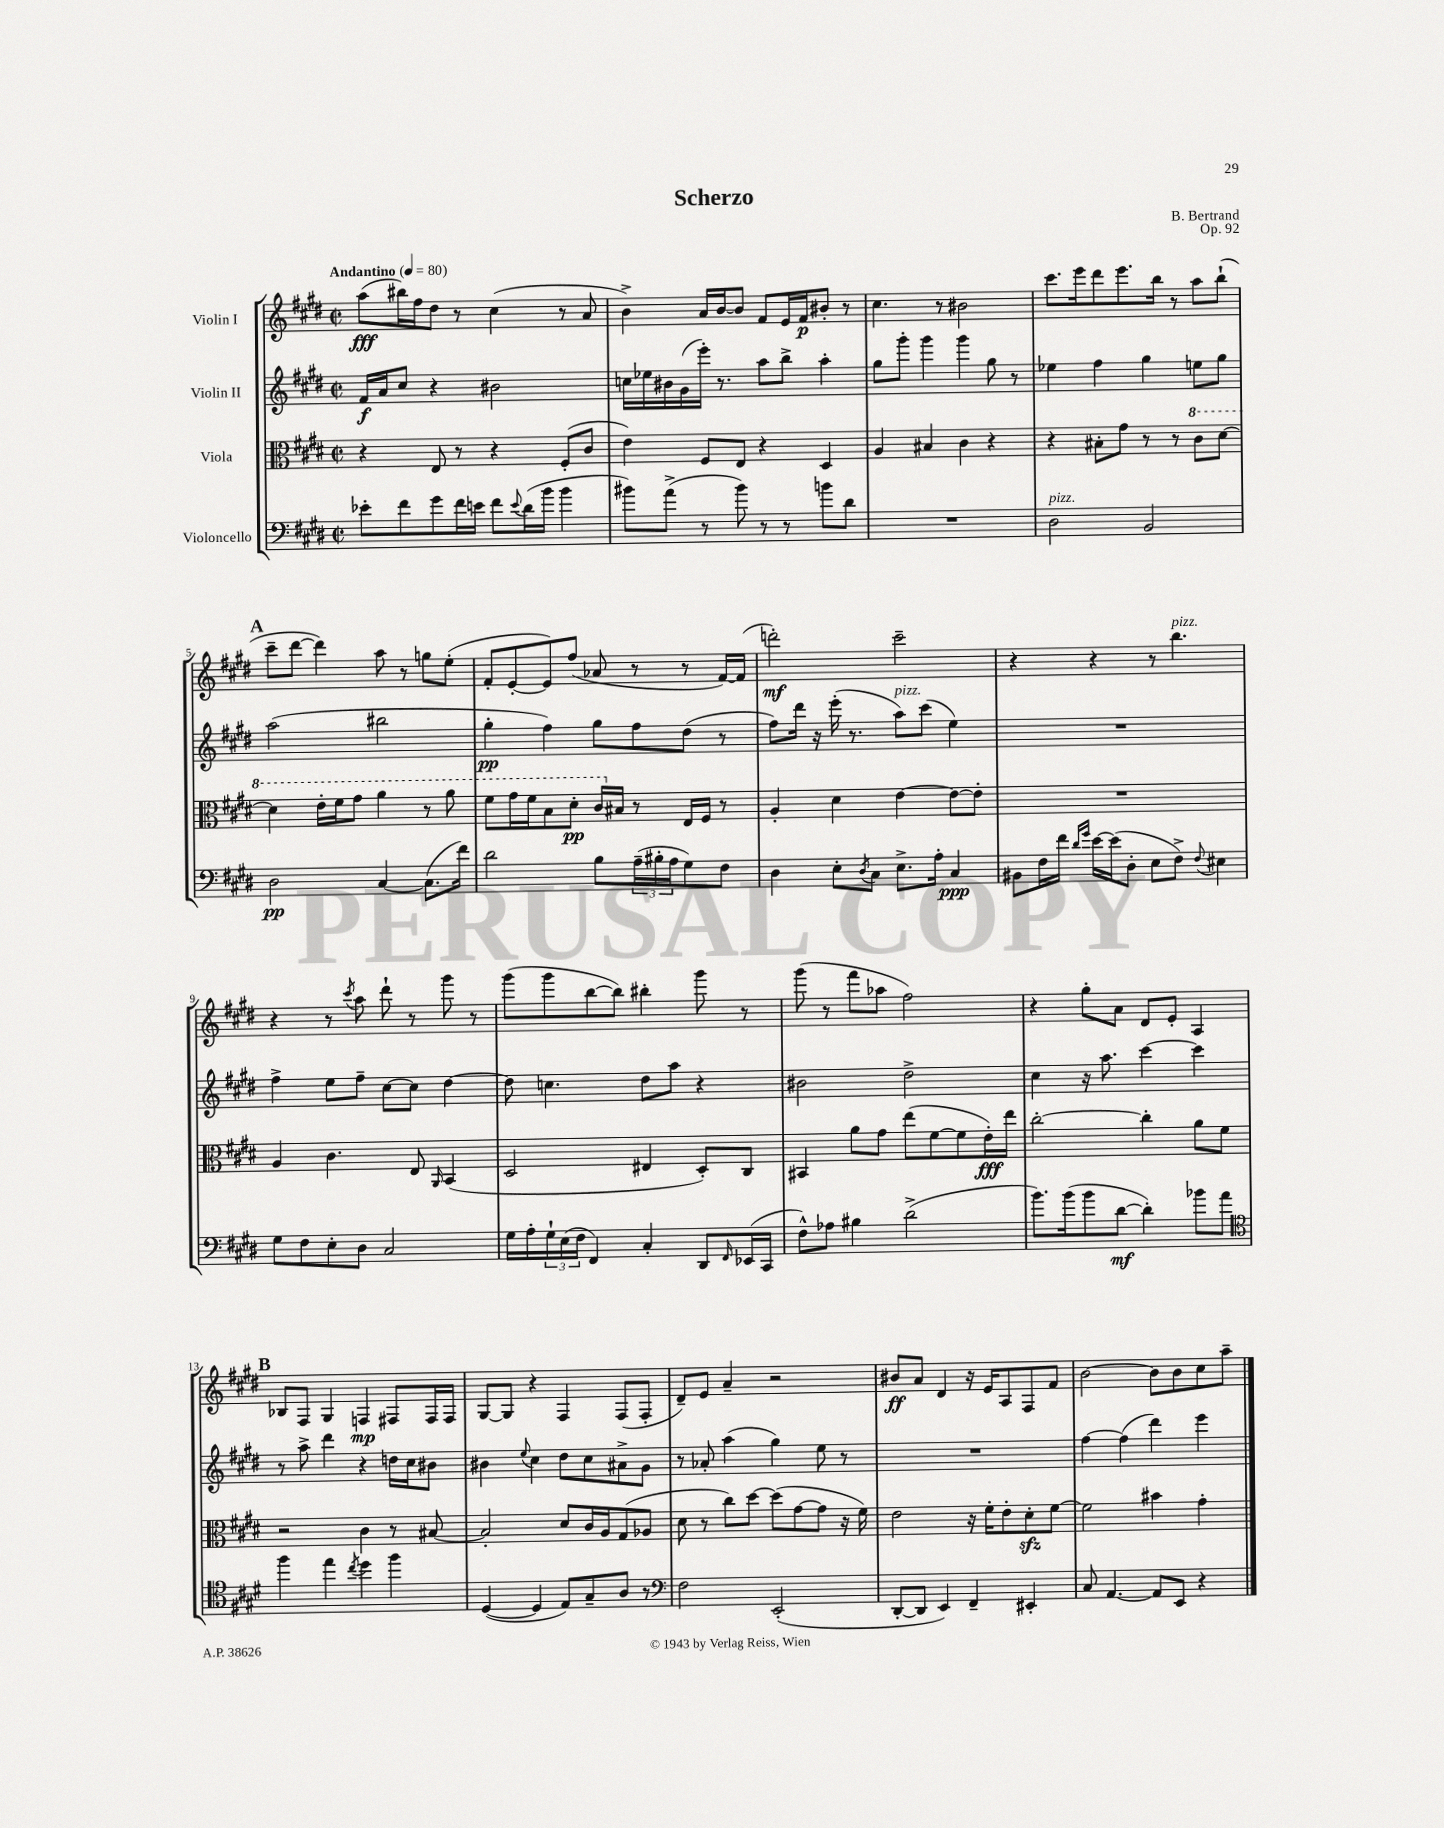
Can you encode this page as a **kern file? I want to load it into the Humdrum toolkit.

**kern	**dynam	**kern	**dynam	**kern	**dynam	**kern	**dynam
*part4	*part4	*part3	*part3	*part2	*part2	*part1	*part1
*staff4	*staff4	*staff3	*staff3	*staff2	*staff2	*staff1	*staff1
*I"Violoncello	*	*I"Viola	*	*I"Violin II	*	*I"Violin I	*
*clefF4	*	*clefC3	*	*clefG2	*	*clefG2	*
*k[f#c#g#d#]	*	*k[f#c#g#d#]	*	*k[f#c#g#d#]	*	*k[f#c#g#d#]	*
*M2/2	*	*M2/2	*	*M2/2	*	*M2/2	*
*met(c|)	*	*met(c|)	*	*met(c|)	*	*met(c|)	*
*MM80	*	*MM80	*	*MM80	*	*MM80	*
=1	=1	=1	=1	=1	=1	=1	=1
!	!	!	!	!	!	!LO:TX:a:B:t=Andantino	!
8e-X'\L	.	4r	.	16f#/LL	f	(8aa\L	fff
.	.	.	.	16a/J	.	.	.
8f#\	.	.	.	8cc#/J	.	16bb#X\L)	.
.	.	.	.	.	.	16ff#\J	.
8g#\	.	8E/	.	4r	.	8dd#\J	.
16f#\L	.	8r	.	.	.	8r	.
16en\JJ	.	.	.	.	.	.	.
8f#\L	.	4r	.	2b#X\	.	(4cc#\	.
8qqe/	.	.	.	.	.	.	.
(16d#\L	.	.	.	.	.	.	.
16b\JJ	.	.	.	.	.	.	.
4b\	.	(8F#'/L	.	.	.	8r	.
.	.	8c#/J	.	.	.	8a/	.
=2	=2	=2	=2	=2	=2	=2	=2
8b#X\L)	.	4e\)	.	16ccn\LL	.	4b^\)	.
.	.	.	.	16ee-X\	.	.	.
(8a^\J	.	.	.	16b#X\	.	.	.
.	.	.	.	(16g#\	.	.	.
8r	.	8F#/L	.	16eee'\JJ)	.	16a/LL	.
.	.	.	.	8.r	.	[16b/J	.
8b#\)	.	8E/J	.	.	.	8b/J]	.
8r	.	4r	.	8aa\L	.	8f#/L	.
8r	.	.	.	8bb^\J	.	16e/L	.
.	.	.	.	.	.	16f#/J	p
8bn\L	.	4D#/	.	4aa'\	.	8b#X'/J	.
8d#\J	.	.	.	.	.	8r	.
=3	=3	=3	=3	=3	=3	=3	=3
1r	.	4A/	.	8gg#\L	.	4.cc#\	.
.	.	.	.	8ggg#'\J	.	.	.
.	.	4B#X/	.	4ggg#\	.	.	.
.	.	.	.	.	.	8r	.
.	.	4c#\	.	4ggg#\	.	2b#X\	.
.	.	4r	.	8gg#\	.	.	.
.	.	.	.	8r	.	.	.
=4	=4	=4	=4	=4	=4	=4	=4
!LO:TX:a:i:t=pizz.	!	!	!	!	!	!	!
2D#\	.	4r	.	4ee-X\	.	8.ccc#\L	.
.	.	.	.	.	.	16eee\k	.
.	.	8B#X'\L	.	4ff#\	.	8ddd#\	.
.	.	8g#\J	.	.	.	8.eee\	.
2BB/	.	8r	.	4gg#\	.	.	.
.	.	.	.	.	.	16bb\Jk	.
.	.	8r	.	.	.	8r	.
*	*	*8va	*	*	*	*	*
.	.	8cc#\L	.	8een\L	.	8aa\L	.
.	.	[8dd#\J	.	8gg#\J	.	(8bb`\J	.
!!LO:LB:g=z
!!LO:REH:place=s1:t=A
=5	=5	=5	=5	=5	=5	=5	=5
2D#\	pp	4dd#\]	.	(2aa\	.	8ccc#~\L	.
.	.	.	.	.	.	[8ddd#\J	.
.	.	16ee'\LL	.	.	.	4ddd#\])	.
.	.	16ff#\J	.	.	.	.	.
.	.	8gg#\J	.	.	.	.	.
[4C#/	.	4aa\	.	2bb#X\	.	8aa\	.
.	.	.	.	.	.	8r	.
(8.C#\L]	.	8r	.	.	.	8ggn\L	.
.	.	8aa\	.	.	.	(8ee'\J	.
16f#\Jk)	.	.	.	.	.	.	.
=6	=6	=6	=6	=6	=6	=6	=6
2d#\	.	8ff#\L	.	4gg#'\	pp	8f#'/L	.
.	.	16gg#\L	.	.	.	[8e'/	.
.	.	16ff#\J	.	.	.	.	.
.	.	8b\	.	4ff#\)	.	8e/])	.
.	.	8dd#'\J	pp	.	.	(8ff#/J	.
8B\L	.	16cc#/LL	.	8gg#\L	.	8a-X/	.
*	*	*X8va	*	*	*	*	*
.	.	16B#X/JJ	.	.	.	.	.
(24A~\L	.	8r	.	8ff#\	.	8r	.
24B#X'\	.	.	.	.	.	.	.
24A\J	.	.	.	.	.	.	.
8G#\)	.	16E/LL	.	(8dd#\J	.	8r	.
.	.	16F#/JJ	.	.	.	.	.
8F#\J	.	8r	.	8r	.	[16f#/LL)	.
.	.	.	.	.	.	(16f#/JJ]	.
=7	=7	=7	=7	=7	=7	=7	=7
4D#\	.	4A'/	.	8ff#\L)	.	2dddn'\)	mf
.	.	.	.	16ddd#\Jk	.	.	.
.	.	.	.	16r	.	.	.
8E'\L	.	4d#\	.	(16eee'\	.	.	.
.	.	.	.	8.r	.	.	.
8qD#/	.	.	.	.	.	.	.
8C#\J	.	.	.	.	.	.	.
!	!	!	!	!LO:TX:a:i:t=pizz.	!	!	!
8.E^\L	.	[4e\	.	8aa\L)	.	2ccc#~\	.
.	.	.	.	(8ccc#\J	.	.	.
16A'\Jk	.	.	.	.	.	.	.
4C#/	ppp	8e\L_	.	4ee\)	.	.	.
.	.	8e'\J]	.	.	.	.	.
=8	=8	=8	=8	=8	=8	=8	=8
8BB#X\L	.	1r	.	1r	.	4r	.
16F#\L	.	.	.	.	.	.	.
16f#\JJ	.	.	.	.	.	.	.
16qqd#/LL	.	.	.	.	.	.	.
16qqg#/JJ	.	.	.	.	.	.	.
[16e\LL	.	.	.	.	.	4r	.
(16e\J]	.	.	.	.	.	.	.
8D#'\J	.	.	.	.	.	.	.
8E\L	.	.	.	.	.	8r	.
!	!	!	!	!	!	!LO:TX:a:i:t=pizz.	!
8F#^\J)	.	.	.	.	.	4.bb\	.
8qqF#/	.	.	.	.	.	.	.
4E#X\	.	.	.	.	.	.	.
!!LO:LB:g=z
=9	=9	=9	=9	=9	=9	=9	=9
8G#\L	.	4A/	.	4ff#^\	.	4r	.
8F#\	.	.	.	.	.	.	.
8E'\	.	4.c#\	.	8ee\L	.	8r	.
.	.	.	.	.	.	8qccc#/	.
8D#\J	.	.	.	8ff#~\J	.	8aa\	.
2C#/	.	.	.	[8cc#\L	.	8ddd#`\	.
.	.	8E/	.	8cc#\J]	.	8r	.
.	.	16qqAA/	.	.	.	.	.
.	.	(4BB/	.	[4dd#\	.	8ggg#\	.
.	.	.	.	.	.	8r	.
=10	=10	=10	=10	=10	=10	=10	=10
16G#\LL	.	2D#/	.	8dd#\]	.	(8ggg#\L	.
16A'\	.	.	.	.	.	.	.
24G#`\	.	.	.	4.ccn\	.	8ggg#\	.
(24E\	.	.	.	.	.	.	.
24F#\JJ	.	.	.	.	.	.	.
4FF#/)	.	.	.	.	.	[8bb\	.
.	.	.	.	.	.	8bb\J])	.
4C#'/	.	4E#X/	.	8dd#\L	.	4bb#X'\	.
.	.	.	.	8aa\J	.	.	.
8DD#/L	.	8D#'/L)	.	4r	.	8ggg#\	.
16qqFF#/	.	.	.	.	.	.	.
(16EE-X/L	.	8C#/J	.	.	.	8r	.
16CC#/JJ	.	.	.	.	.	.	.
=11	=11	=11	=11	=11	=11	=11	=11
8F#^^\L)	.	4BB#X/	.	2b#X\	.	(8ggg#\	.
8A-X\J	.	.	.	.	.	8r	.
4B#X\	.	8a\L	.	.	.	8fff#\L	.
.	.	8g#\J	.	.	.	8aa-X\J	.
(2d#^\	.	(8ee\L	.	2dd#^\	.	2ff#\)	.
.	.	[8f#\	.	.	.	.	.
.	.	8f#\]	.	.	.	.	.
.	.	16e'\L)	fff	.	.	.	.
.	.	16ee\JJ	.	.	.	.	.
=12	=12	=12	=12	=12	=12	=12	=12
8.b\L)	.	[2cc#'\	.	4cc#\	.	4r	.
(16b\k	.	.	.	.	.	.	.
8b\	.	.	.	16r	.	8gg#'\L	.
.	.	.	.	8.aa\	.	.	.
[8d#\J	mf	.	.	.	.	8a\J	.
4d#'\])	.	4cc#'\]	.	[4ccc#\	.	8d#/L	.
.	.	.	.	.	.	8e'/J	.
8b-X\L	.	8a\L	.	4ccc#\]	.	4A/	.
8a\J	.	8f#\J	.	.	.	.	.
!!LO:LB:g=z
!!LO:REH:place=s1:t=B
=13	=13	=13	=13	=13	=13	=13	=13
*clefC4	*	*	*	*	*	*	*
4ff#\	.	2r	.	8r	.	8B-X/L	.
.	.	.	.	8aa^\	.	8F#/J	.
4ee\	.	.	.	4ddd#\	.	4G#/	.
8qcc#/	.	.	.	.	.	.	.
4dd#\	.	4c#\	.	4r	.	4Fn/	mp
4ff#\	.	8r	.	16ddn\LL	.	8F#X/L	.
.	.	.	.	16cc#\J	.	.	.
.	.	[8B#X/	.	8b#X\J	.	16F#/L	.
.	.	.	.	.	.	16F#/JJ	.
=14	=14	=14	=14	=14	=14	=14	=14
([4D#/	.	2B#'/]	.	4b#X\	.	[8G#/L	.
.	.	.	.	.	.	8G#/J]	.
.	.	.	.	8qqee/	.	.	.
4D#/]	.	.	.	4cc#\	.	4r	.
8E/L)	.	8d#/L	.	8dd#\L	.	4F#/	.
8G#~/	.	16c#/L	.	8cc#\	.	.	.
.	.	16A/J	.	.	.	.	.
8A/J	.	(8G#/	.	8a#X^\	.	(8F#/L	.
8r	.	8A-X/J	.	8g#\J	.	8F#'/J	.
=15	=15	=15	=15	=15	=15	=15	=15
*clefF4	*	*	*	*	*	*	*
2F#\	.	8d#\	.	8r	.	8d#~/L)	.
.	.	8r	.	8a-X'/	.	8e/J	.
.	.	8cc#\L)	.	(4aa\	.	4a~/	.
.	.	[8dd#\J	.	.	.	.	.
(2EE'/	.	(8dd#\L]	.	4gg#\)	.	2r	.
.	.	[8g#\	.	.	.	.	.
.	.	8g#\J]	.	8ee\	.	.	.
.	.	16r	.	8r	.	.	.
.	.	16f#\)	.	.	.	.	.
=16	=16	=16	=16	=16	=16	=16	=16
[8DD#'/L	.	2e\	.	1r	.	8b#X/L	ff
8DD#/J]	.	.	.	.	.	8a/J	.
4EE/)	.	.	.	.	.	4d#/	.
4FF#~/	.	16r	.	.	.	16r	.
.	.	16f#'\KL	.	.	.	16e/KL	.
.	.	8e'\	.	.	.	8A/	.
4EE#X'/	.	8d#zz'\	.	.	.	8F#/	.
.	.	[8f#\J	.	.	.	8f#/J	.
=17	=17	=17	=17	=17	=17	=17	=17
8C#/	.	2f#\]	.	[4ff#\	.	[2b\	.
[4.AA/	.	.	.	.	.	.	.
.	.	.	.	(4ff#\]	.	.	.
8AA/L]	.	4b#X\	.	4ddd#\)	.	8b\L]	.
8EE/J	.	.	.	.	.	8b\	.
4r	.	4g#'\	.	4eee\	.	8cc#\	.
.	.	.	.	.	.	8aa~\J	.
==	==	==	==	==	==	==	==
*-	*-	*-	*-	*-	*-	*-	*-
